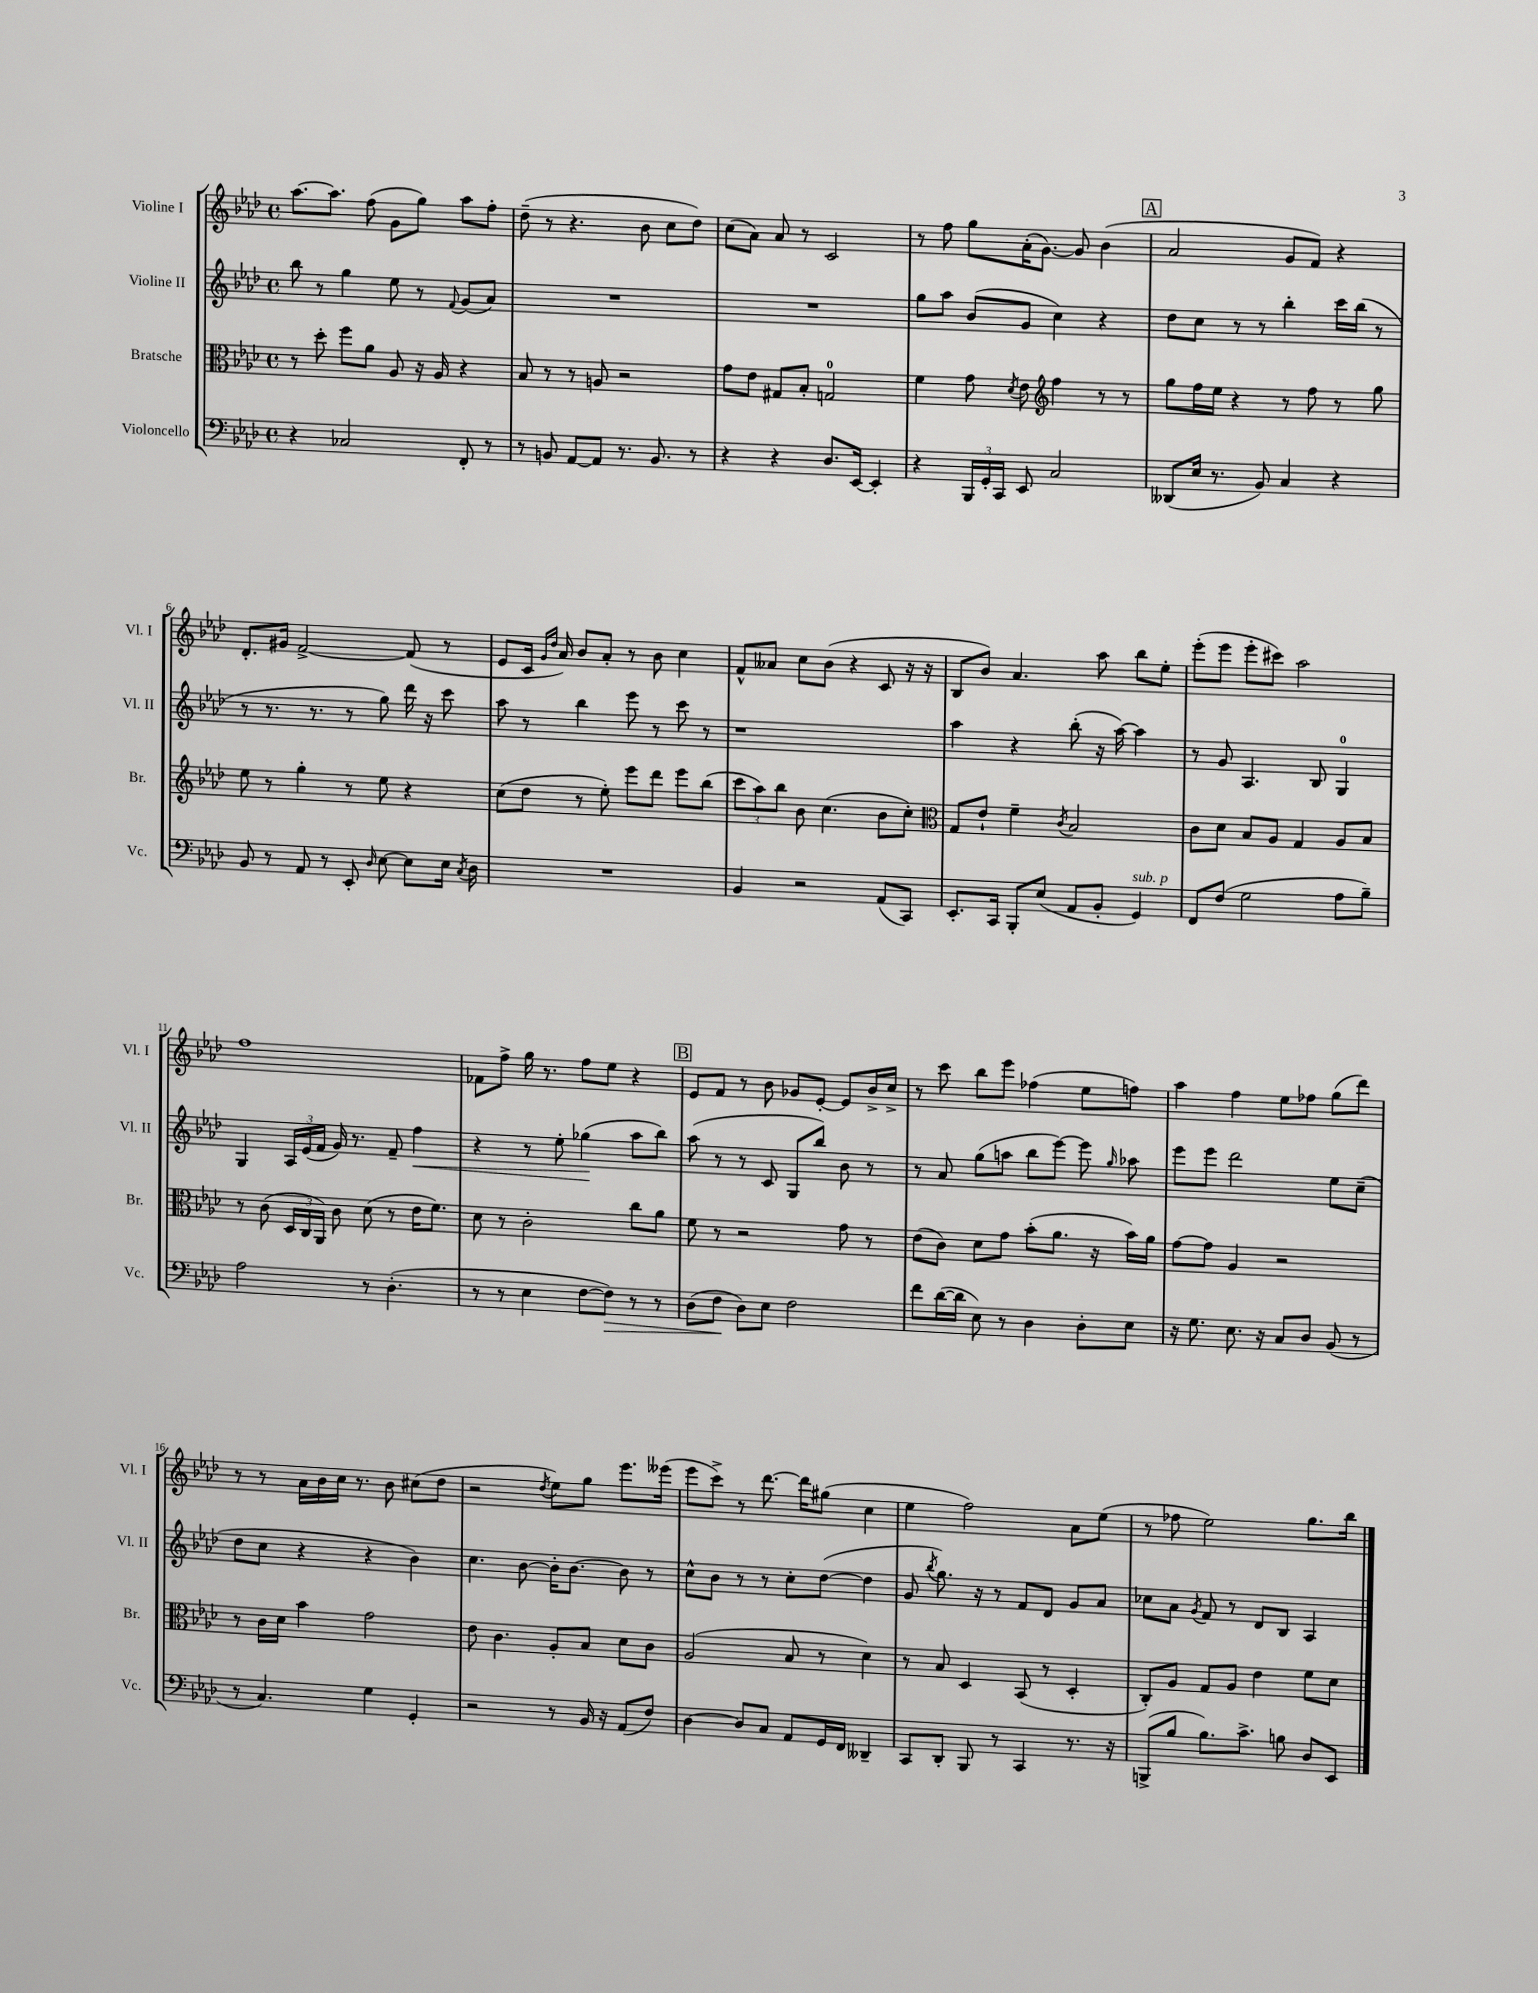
<<
\new StaffGroup <<
\new Staff = "s0" \with { instrumentName = "Violine I" shortInstrumentName = "Vl. I" } {
    \clef treble \key aes \major \defaultTimeSignature \time 4/4
    \autoBeamOff aes''8.[~ aes''8.] f''8( g'8[ g''8]) aes''8[ f''8]-. |
    des''8--( r8 r4. bes'8 c''8[ des''8]) |
    c''8[( aes'8]) aes'8 r8 c'2 |
    r8 f''8 g''8[ aes'16-.( g'8.]~) g'8 bes'4( |
    \mark \markup { \box "A" } aes'2 g'8[ f'8]) r4 |
    des'8.[-. gis'16] f'2~-> f'8( r8 |
    ees'8[ c'16] \grace { g'16[ des''16] } aes'16) bes'8[ aes'8]-. r8 bes'8 c''4 |
    f'8[-^ aeses'8] c''8[ bes'8]( r4 c'8 r16 r16 |
    bes8[ bes'8]) aes'4. aes''8 bes''8[ ees''8]-. |
    ees'''8[-.( ees'''8] ees'''8[-. cis'''8]) aes''2 |
    f''1 |
    fes'8[ f''8]-> g''16 r8. f''8[ ees''8] r4 |
    \mark \markup { \box "B" } ees'8[ f'8] r8 bes'8 ges'8[ ees'8]~-. ees'8[ bes'16-> c''16]-> |
    r8 c'''8 bes''8[ ees'''8] fes''4( ees''8[ f''8]) |
    aes''4 f''4 ees''8[ fes''8] g''8[( des'''8]) |
    r8 r8 aes'16[ bes'16 c''16] r8. bes'8 cis''8[( des''8] |
    r2 \acciaccatura { des''8 } ees''8[) g''8] ees'''8.[ eeses'''16]( |
    ees'''8[ c'''8]->) r8 des'''8.~ des'''16[ gis''8]( c''4 |
    ees''4 f''2) aes'8[ ees''8]( |
    r8 fes''8 ees''2) g''8.[ bes''16] \bar "|." |
}
\new Staff = "s1" \with { instrumentName = "Violine II" shortInstrumentName = "Vl. II" } {
    \clef treble \key aes \major \defaultTimeSignature \time 4/4
    \autoBeamOff bes''8 r8 g''4 ees''8 r8 \appoggiatura { f'8 } g'8[( aes'8]) |
    R1 |
    R1 |
    g''8[ aes''8] bes'8[( g'8] c''4) r4 |
    \mark \markup { \box "A" } des''8[ c''8] r8 r8 bes''4-. c'''16[ bes''16]( r8 |
    r8 r8. r8. r8 g''8) des'''16 r16 c'''8 |
    aes''8 r8 bes''4 ees'''8 r8 c'''8 r8 |
    r1 |
    aes''4 r4 bes''8-.( r16 aes''16~) aes''4 |
    r8 g'8 aes4. bes8 g4-0 |
    g4 \tuplet 3/2 { aes16[ ees'16( f'16] } g'16) r8. f'8-- f''4\< |
    r4 r8 ees''8-. ges''4\!( aes''8[ bes''8]) |
    \mark \markup { \box "B" } aes''8( r8 r8 c'8 g8[ bes''8]) bes'8 r8 |
    r8 aes'8 g''8[( a''8] bes''8[ ees'''8]~) ees'''8 \grace { g''16 } aes''8 |
    ees'''8[ ees'''8] des'''2 ees''8[ c''8]--( |
    des''8[ c''8] r4 r4 bes'4) |
    c''4. bes'8~ bes'16[-. bes'8.]~ bes'8 r8 |
    c''8[-^ bes'8] r8 r8 c''8[-. des''8]~( des''4 |
    g'8 \acciaccatura { bes''8 } g''8.) r16 r8 f'8[ des'8] g'8[ aes'8] |
    ces''8[ aes'8] \acciaccatura { g'8 } f'8 r8 des'8[ bes8] aes4 \bar "|." |
}
\new Staff = "s2" \with { instrumentName = "Bratsche" shortInstrumentName = "Br." } {
    \clef alto \key aes \major \defaultTimeSignature \time 4/4
    \autoBeamOff r8 des''8-. f''8[ aes'8] aes8 r16 aes16 r4 |
    bes8 r8 r8 a8 r2 |
    g'8[ ees'8] gis8[ bes8]-. g2-0 |
    f'4 g'8 \acciaccatura { des'8 } ees'8 \clef treble f''4 r8 r8 |
    \mark \markup { \box "A" } g''8[ f''16 ees''16] r4 r8 f''8 r8 g''8 |
    ees''8 r8 g''4-. r8 ees''8 r4 |
    c''8[( des''8] r8 ees''8-.) ees'''8[ des'''8] ees'''8[ bes''8]( |
    \tuplet 3/2 { c'''8[ aes''8) bes''8] } bes'8 c''4.( bes'8[ c''8]-.) |
    \clef alto g8[ ees'8]-! f'4-- \acciaccatura { c'8 } bes2 |
    c'8[ des'8] bes8[ aes8] g4 aes8[ bes8] |
    r8 c'8( \tuplet 3/2 { des16[ c16 aes,16]) } c'8 des'8( r8 ees'16[ f'8.]) |
    des'8 r8 c'2-. c''8[ aes'8] |
    \mark \markup { \box "B" } f'8 r8 r2 g'8 r8 |
    ees'8[( c'8]) des'8[ g'8] bes'8[-.( aes'8.] r16 bes'16[) aes'16] |
    g'8[~ g'8] aes4 r2 |
    r8 c'16[ des'16] bes'4 g'2 |
    ees'8 c'4. aes8[-. bes8] des'8[ c'8] |
    aes2( bes8 r8 des'4) |
    r8 bes8 des4 bes,8( r8 des4-. |
    c8[-.) aes8] g8[ aes8] ees'4 f'8[ des'8] \bar "|." |
}
\new Staff = "s3" \with { instrumentName = "Violoncello" shortInstrumentName = "Vc." } {
    \clef bass \key aes \major \defaultTimeSignature \time 4/4
    \autoBeamOff r4 ces2 f,8-. r8 |
    r8 b,8 aes,8[~ aes,8] r8. b,8. r8 |
    r4 r4 des8.[ ees,16]~ ees,4-. |
    r4 \tuplet 3/2 { bes,,16[ g,16-. c,16] } ees,8 c2 |
    \mark \markup { \box "A" } deses,8[( ees16] r8. bes,8) c4 r4 |
    bes,8 r8 aes,8 r8 ees,8-. \grace { des16 } ees8~ ees8[ ees16] \acciaccatura { c8 } des16 |
    R1 |
    bes,4 r2 aes,8[( c,8]) |
    ees,8.[-. c,16] bes,,8[-. ees8]( aes,8[ bes,8]-. g,4^\markup { \italic "sub. p" }) |
    f,8[ f8]( g2 aes8[ bes8]--) |
    aes2 r8 des4.-.( |
    r8 r8 ees4 f8[~ f8]\>) r8 r8 |
    \mark \markup { \box "B" } des8[( f8]\! des8[) ees8] f2 |
    f'8[ des'16~( des'16] ees8) r8 des4 des8[-. ees8] |
    r16 g8. ees8. r16 c8[ des8] bes,8( r8 |
    r8 c4.) g4 g,4-. |
    r2 r8 bes,16 r16 aes,8[( f8]) |
    des4~ des8[ c8] aes,8[ g,16 f,16] deses,4-- |
    c,8[ des,8]-. bes,,8 r8 c,4 r8. r16 |
    b,,8[->( bes8] bes8.[) c'8.]-> b8 des8[ ees,8] \bar "|." |
}
>>
>>
